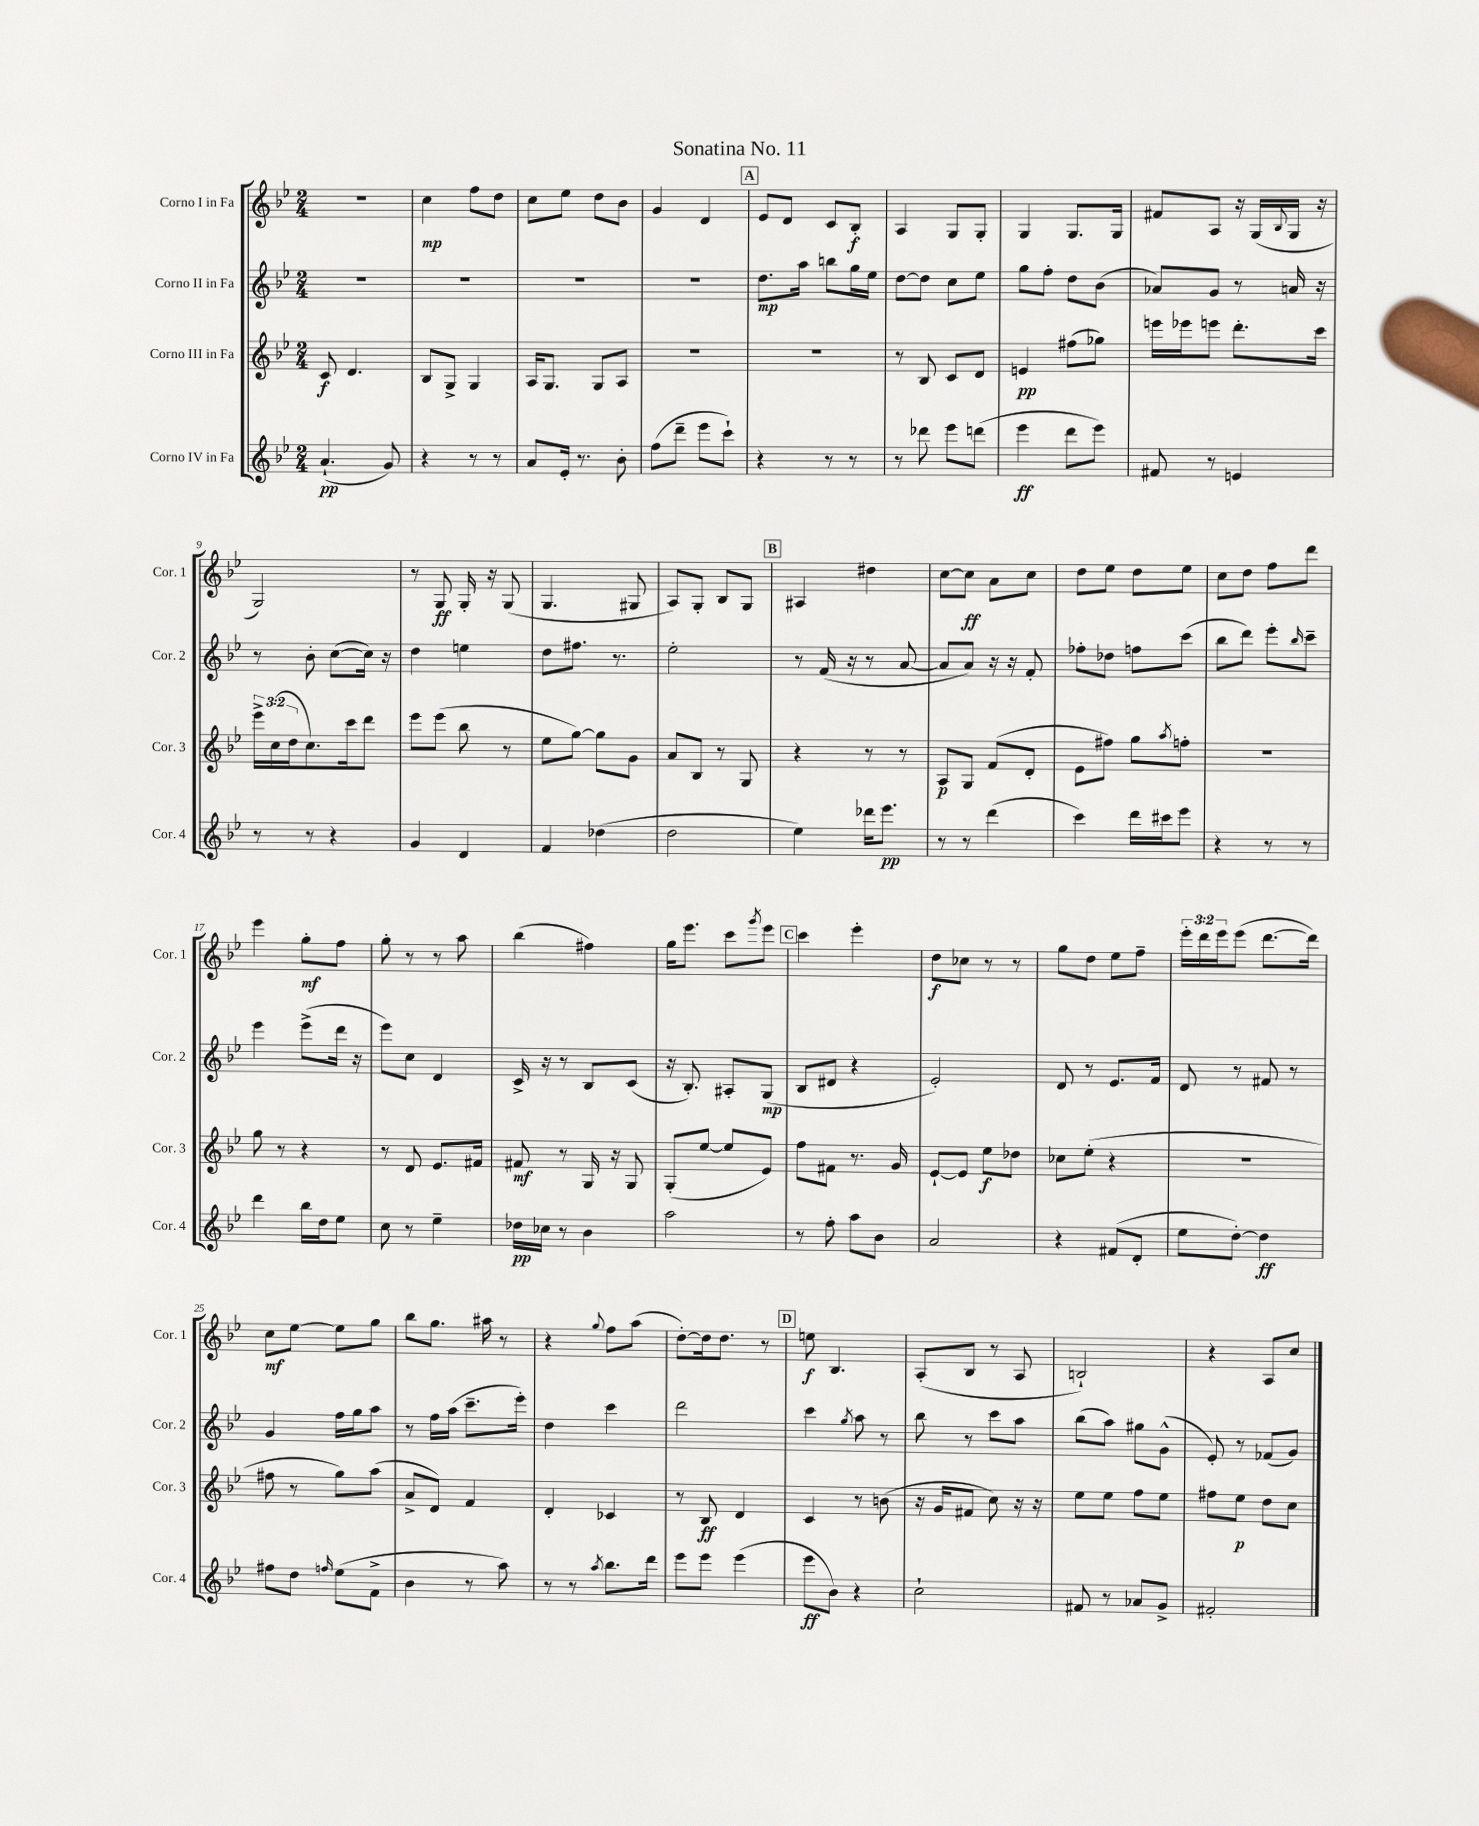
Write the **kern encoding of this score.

**kern	**kern	**kern	**kern
*staff4	*staff3	*staff2	*staff1
*clefG2	*clefG2	*clefG2	*clefG2
*k[b-e-]	*k[b-e-]	*k[b-e-]	*k[b-e-]
*M2/4	*M2/4	*M2/4	*M2/4
(4.a`	8c	2r	2r
.	4.d	.	.
8g)	.	.	.
=	=	=	=
4r	8B-	2r	4cc
.	8G^	.	.
8r	4G	.	8ff
8r	.	.	8dd
=	=	=	=
8a	16A	2r	8cc
.	8.G	.	.
16e-'	.	.	8ee-
8.r	.	.	.
.	8G	.	8dd
8b-'	8A	.	8b-
=	=	=	=
(8ff	2r	2r	4g
8ddd~	.	.	.
8eee-	.	.	4d
8ccc`)	.	.	.
=	=	=	=
4r	2r	8.dd	8e-
.	.	.	8d
.	.	16aa	.
8r	.	8bb	8c
8r	.	16gg	8B-'
.	.	16ee-	.
=	=	=	=
8r	8r	[8dd	4A
8ddd-	8B-	8dd]	.
8eee-	8c	8cc	8G
(8ddd	8d	8ee-	8G'
=	=	=	=
4eee-	4e	8gg	4G
.	.	8ff'	.
8ddd	(8ff#	8dd	8.G
8eee-)	8gg-)	(8b-	.
.	.	.	16G
=	=	=	=
8f#	16eee	8a-)	8f#
.	16eee-	.	.
8r	8eee	8g	8A
4e	8.ddd'	8r	16r
.	.	.	(16G
.	.	.	8qqB-
.	.	16a	16G
.	16ccc	16r	16r
=	=	=	=
8r	24eee-^	8r	2G)
.	(24cc	.	.
.	24dd	.	.
8r	8.cc)	8b-'	.
4r	.	([8cc	.
.	16ccc	.	.
.	8ddd	16cc])	.
.	.	16r	.
=	=	=	=
4g	8eee-	4dd	8r
.	(8eee-	.	8G
4d	8bb-	4ee	16G'
.	.	.	16r
.	8r	.	(8G
=	=	=	=
4f	8ee-	8dd	4.G
.	[8gg)	8.ff#	.
(4dd-	8gg]	.	.
.	.	8.r	.
.	8g	.	8G#
=	=	=	=
2dd	8a	2ee-'	8A)
.	8B-	.	8G'
.	8r	.	8B-
.	8G	.	8G
=	=	=	=
4ee-)	4r	8r	4A#
.	.	(16f	.
.	.	16r	.
16ddd-	8r	8r	4dd#
8.eee-	.	.	.
.	8r	[8a	.
=	=	=	=
8r	8A	8a]	[8cc
8r	8G	8a)	8cc]
(4ddd	(8f	16r	8a
.	.	16r	.
.	8d'	8f'	8cc
=	=	=	=
4ccc)	8e-	8ff-'	8dd
.	8ff#)	8dd-	8ee-
16ddd	8gg	8ff	8dd
16ccc#	.	.	.
.	8qaa	.	.
8eee-	8ff'	(8ccc	8ee-
=	=	=	=
4r	2r	8bb-	8cc
.	.	8ddd)	8dd
8r	.	8eee-'	8ff
.	.	16qqbb-	.
8r	.	8ccc~	8ddd
=	=	=	=
4ddd	8gg	4eee-	4eee-
.	8r	.	.
16bb-	4r	(8eee-^	8gg'
16dd	.	.	.
8ee-	.	16ddd	8ff
.	.	16r	.
=	=	=	=
8cc	8r	8eee-)	8gg'
8r	8d	8cc	8r
4ee-~	8.e-	4d	8r
.	.	.	8aa
.	16f#	.	.
=	=	=	=
16dd-	8f#	16c^	(4bb-
16cc-	.	16r	.
8r	8r	8r	.
4b-	16G	8B-	4ff#)
.	16r	.	.
.	8G	(8c	.
=	=	=	=
2aa	(8G'	16r	16gg
.	.	8.B-')	8.eee-
.	[8ee-	.	.
.	8ee-]	8A#'	8ccc
.	.	.	8qggg
.	8e-)	(8G	8eee-
=	=	=	=
8r	8ff	8B-	4ccc
8ff'	8f#	8d#	.
8aa	8.r	4r	4eee-'
8b-	.	.	.
.	16g	.	.
=	=	=	=
2a	[8e-`	2e-')	8dd
.	8e-]	.	8cc-
.	8ee-	.	8r
.	8dd-	.	8r
=	=	=	=
4r	8cc-	8d	8gg
.	(8ee-'	8r	8dd
(8f#	4r	8.e-	8ee-
8d'	.	.	8ff~
.	.	16f	.
=	=	=	=
8ee-	2r	8d	24eee-'
.	.	.	24ddd
.	.	.	24eee-
[8dd')	.	8r	(8eee-
4dd]	.	8f#	[8.ddd
.	.	8r	.
.	.	.	16ddd])
=	=	=	=
8ff#	8ff#	4g	8cc
8dd	8r	.	[8ee-
16qqff	.	.	.
(8ee-	8gg)	16ff	8ee-]
.	.	16gg	.
8f^	(8aa	8aa	8gg
=	=	=	=
4b-	8a^	8r	8bb-
.	8d)	16ff	8.gg
.	.	(16aa	.
8r	4f	8.ccc~	.
.	.	.	16aa#
8aa)	.	.	8r
.	.	16eee-')	.
=	=	=	=
8r	4d'	4dd	4r
8r	.	.	.
8qaa	.	.	8qqgg
8.bb-	4c-	4ccc	8ff
.	.	.	(8aa
16ddd	.	.	.
=	=	=	=
8eee-	8r	2ddd	[8dd')
8eee-	8B-	.	16dd]
.	.	.	8.dd
(4eee-	4d	.	.
.	.	.	8r
=	=	=	=
8eee-	4c	4ccc	8ee
8b-)	.	.	4.B-
.	.	8qgg	.
4r	8r	8aa	.
.	(8b	8r	.
=	=	=	=
2cc`	16r	8bb-	(8A'
.	16g	.	.
.	8f#	8r	8B-
.	8cc)	8ccc	8r
.	16r	8aa	8A
.	16r	.	.
=	=	=	=
8f#	8ee-	(8bb-	2B`)
8r	8ee-	8aa)	.
8a-	8ff	8gg#	.
8g^	8ee-	(8g^^	.
=	=	=	=
2f#'	8ff#	8e-')	4r
.	8ee-	8r	.
.	8dd	(8f-	8A
.	8cc	8g)	8cc
==	==	==	==
*-	*-	*-	*-
